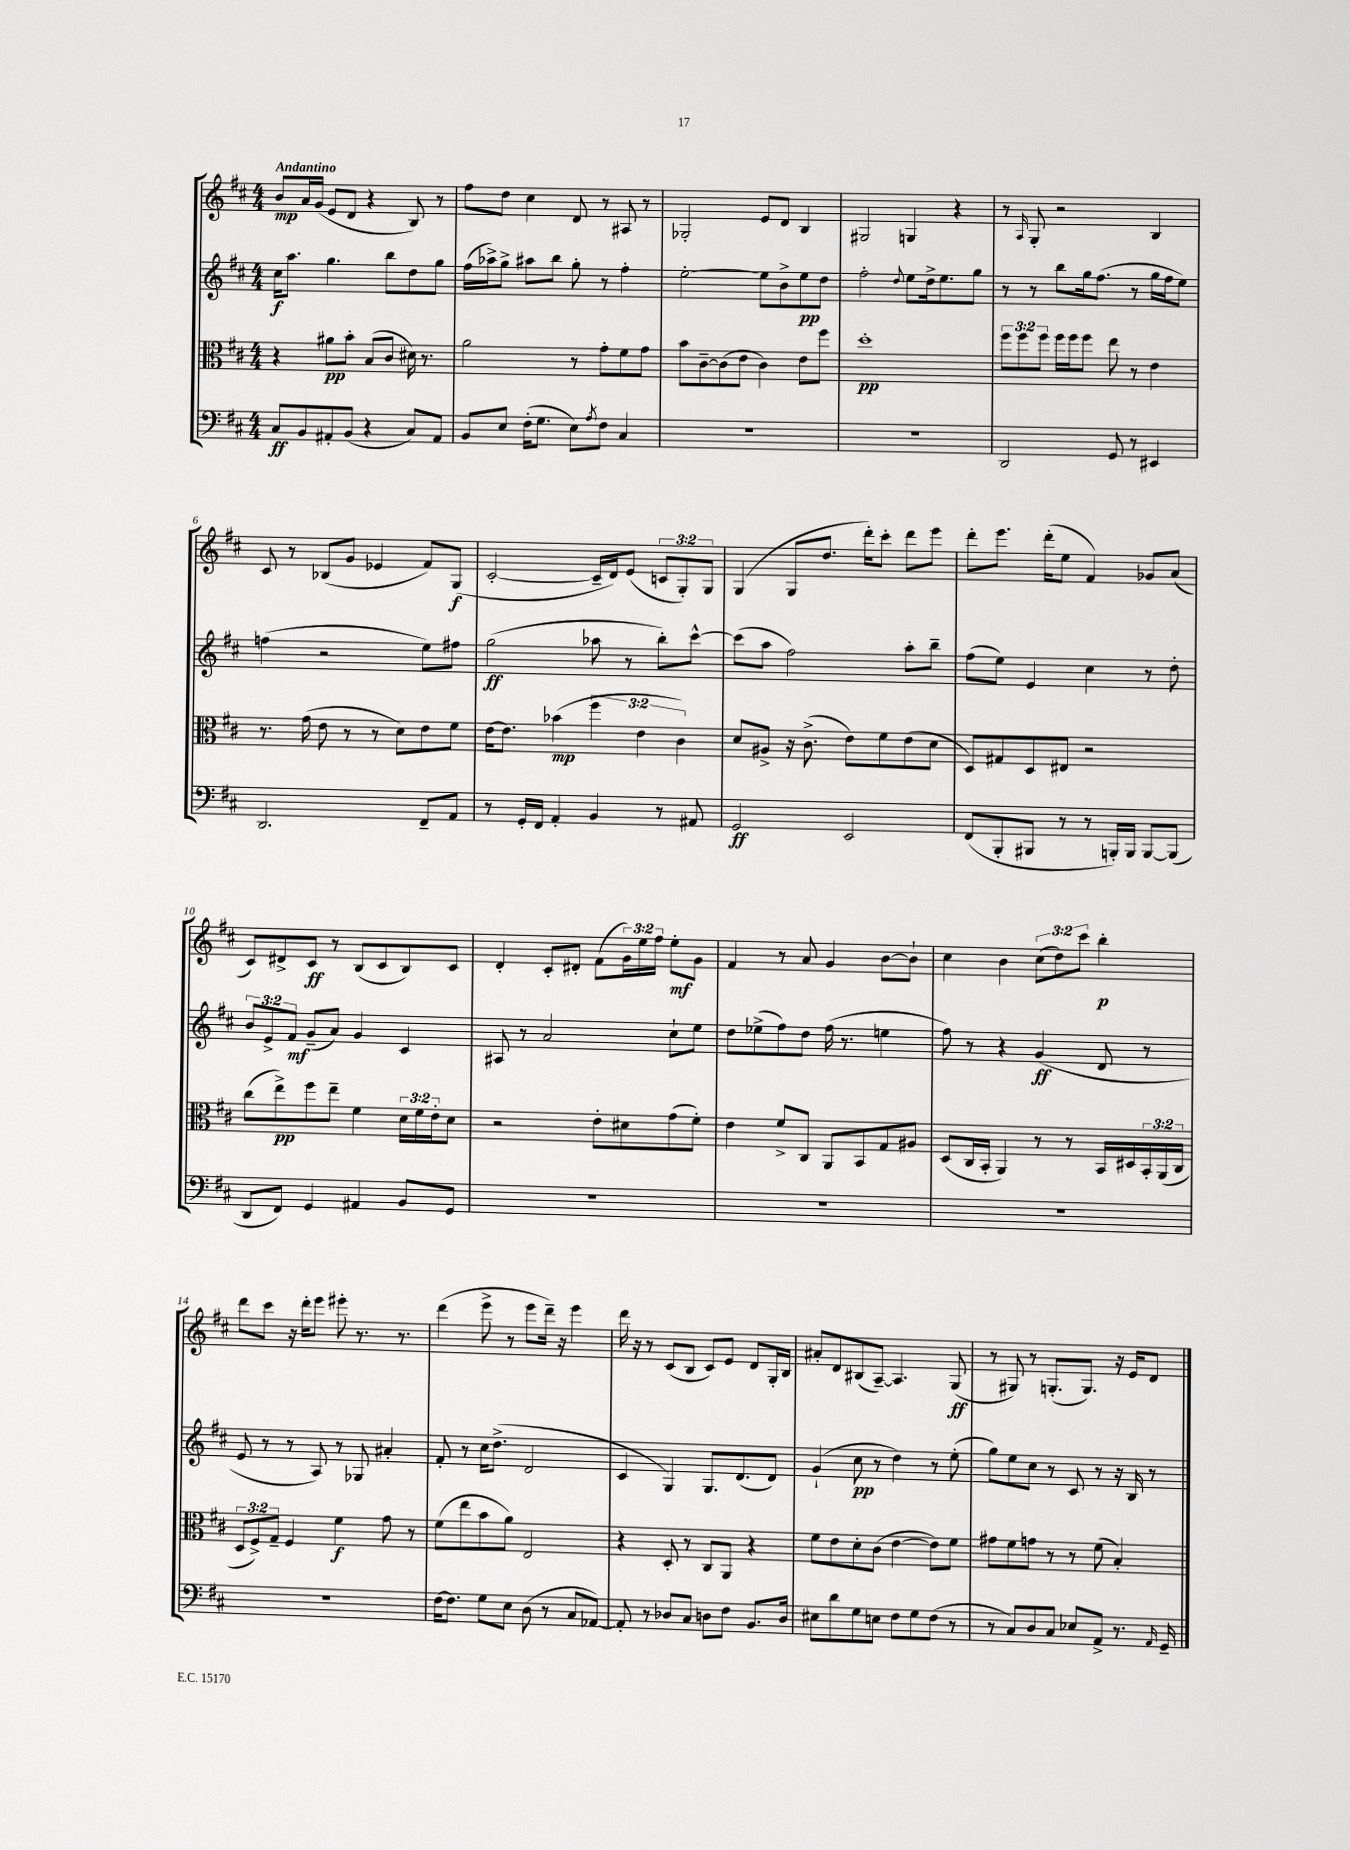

**kern	**kern	**kern	**kern
*staff4	*staff3	*staff2	*staff1
*clefF4	*clefC3	*clefG2	*clefG2
*k[f#c#]	*k[f#c#]	*k[f#c#]	*k[f#c#]
*M4/4	*M4/4	*M4/4	*M4/4
8C#/L	4r	16cc#\LK	8b/L
.	.	8.aa\J	.
8BB/	.	.	16a/L
.	.	.	(16g/JJ
8AA#'/	8a#\L	4.gg\	8e/L
(8BB/J	8b'\J	.	8d/J
4r	(8B/L	.	4r
.	8c#/J	8bb\L	.
8C#/L)	16d#\)	8dd\	8B/)
.	8.r	.	.
8AA#/J	.	8gg\J	8r
=	=	=	=
8BB/L	2a\	(16ff#\LL	8ff#\L
.	.	16aa-^\J)	.
8E/J	.	8gg^\J	8dd\J
(16F#'\LK	.	8aa#\L	4cc#\
8.G\J	.	.	.
.	.	8bb\J	.
8E\L)	8r	8gg'\	8d/
8qA/	.	.	.
8F#\J	8g'\L	8r	8r
4C#/	8f#\	4ff#'\	8A#/
.	8g\J	.	8r
=	=	=	=
1r	8b\L	[2ee'\	2G-'/
.	[8c#~\	.	.
.	(8c#\]	.	.
.	8e\J	.	.
.	4c#\)	8ee\]L	8e/L
.	.	8b^\	8d/J
.	8e\L	8ee\	4B/
.	8ff#\J	8dd\J	.
=	=	=	=
1r	1dd'	2ff#'\	2G#/
.	.	8qqdd/	.
.	.	8ee\L	4G/
.	.	16dd^\k	.
.	.	8.ee\	.
.	.	.	4r
.	.	8gg\J	.
=	=	=	=
2DD/	12ff#\L	8r	8r
.	12ff#\	.	.
.	.	.	16qqA/
.	.	8r	8G'/
.	12ff#\J	.	.
.	16ff#\LL	8bb\L	2r
.	16ff#\J	.	.
.	8ff#\J	16gg\k	.
.	.	(8.ff#\J	.
8GG/	8ee\	.	.
8r	8r	8r	.
4EE#/	4e\	16gg\LL	4B/
.	.	16ff#\J	.
.	.	8ee\J)	.
=	=	=	=
2.DD/	8.r	(4ff\	8c#/
.	.	.	8r
.	(16g\	.	.
.	8e\	2r	(8B-/L
.	8r	.	8g/J
.	8r	.	4e-/
.	8d\L)	.	.
8FF#~/L	8e\	8ee\L)	8f#/L)
8AA/J	8f#\J	8ff#\J	(8G/J
=	=	=	=
8r	[16e\LK	(2gg\	[2c#'/
.	8.e\]J	.	.
16GG'/LL	.	.	.
16FF#/JJ	.	.	.
4AA'/	(4b-\	.	.
4BB/	6ff#\	8aa-\	16c#~/]LL
.	.	.	16d/J)
.	.	8r	(8e/J
.	6e\	.	.
8r	.	8bb'\L)	12c/L
.	6c#\)	.	12G'/)
8AA#/	.	[8ccc#^^\J	.
.	.	.	12G/J
=	=	=	=
2GG/	8d/L	(8ccc#\]L	(4G/
.	8A#^/J	8aa\J	.
.	16r	2ff#\)	8G/L
.	(8.c#^\	.	.
.	.	.	8.dd/J
2EE/	8e\L)	.	.
.	.	.	16ddd'\LK)
.	8f#\	.	8ccc#'\J
.	(8e\	8aa'\L	8ddd\L
.	8d\J	8bb~\J	8eee\J
=	=	=	=
(8FF#/L	8D/L)	(8ff#\L	8ddd'\L
8BBB'/	8G#/	8ee\J)	8.eee\J
8BBB#/J	8D/	4e/	.
.	.	.	(16ddd'\LK
8r	8E#/J	.	8ee\J
8r	2r	4cc#\	4f#/)
16BBB'/LL)	.	.	.
16BBB/JJ	.	.	.
[8BBB/L	.	8r	8g-/L
(8BBB/]J	.	8dd'\	(8a/J
=	=	=	=
8DD/L	(8cc#\L	12b/L	8c#/L)
.	.	12e^/	.
8FF#/J)	8ee^\)	.	8d#^/
.	.	12f#/J	.
4GG/	8ff#\	(8g~/L	8c#/J
.	8ee~\J	8a/J)	8r
4AA#/	4f#\	4g/	(8B/L
.	.	.	8c#/
8BB/L	24d\LL	4c#/	8B/)
.	24f#\	.	.
.	24e'\J	.	.
8GG/J	8d\J	.	8c#/J
=	=	=	=
1r	2r	8A#/	4d'/
.	.	8r	.
.	.	2a/	8c#'/L
.	.	.	8d#'/J
.	8e'\L	.	(8f#\L
.	8d#\	.	24g\L)
.	.	.	24ee\
.	.	.	24ff#\JJ
.	(8g\	8cc#`\L	8ee'\L
.	8f#'\J)	8ee\J	8g\J
=	=	=	=
1r	4e\	8dd\L	4f#/
.	.	(8ee-^\	.
.	8f#^/L	8ff#\)	8r
.	8C#/J	8dd\J	8a/
.	8AA/L	(16ff#\	4g/
.	.	8.r	.
.	8BB/	.	.
.	8G/	4ee\	[8b\L
.	8A#/J	.	8b`\]J
=	=	=	=
1r	(8D/L	8ff#\)	4cc#\
.	16C#/L	8r	.
.	16BB'/JJ	.	.
.	4AA/)	4r	4b\
.	8r	(4g/	(12cc#\L
.	.	.	12dd\)
.	8r	.	.
.	.	.	12ccc#\J
.	16BB/LL	8d/	4bb'\
.	16D#/	.	.
.	24BB'/	8r	.
.	(24AA/	.	.
.	24C#/JJ	.	.
=	=	=	=
1r	12D/L	8e/	8ddd\L
.	12F#^/)	.	.
.	.	8r	8ccc#\J
.	12G~/J	.	.
.	4F#/	8r	16r
.	.	.	16ddd'\LK
.	.	8A/)	8eee\J
.	4f#\	8r	8eee#'\
.	.	8G-/	8.r
.	8g\	4a#'/	.
.	.	.	8.r
.	8r	.	.
=	=	=	=
[16F#\LK	(8f#\L	8f#'/	(4ddd\
8.F#\]J	.	.	.
.	8ee\	8r	.
8G\L	8b\	16cc#\LK	8eee^\
.	.	(8.dd^\J	.
8E\J	8a\J)	.	8r
(8D\	2E/	2d/	8eee\L
8r	.	.	16ddd~\Jk)
.	.	.	16r
8C#/L	.	.	4eee\
[8AA-/J)	.	.	.
=	=	=	=
8AA-'/]	4r	4c#/	16ddd\
.	.	.	16r
8r	.	.	8r
8D-/L	8D'/	4G/)	(8c#/L
8C#/J	8r	.	8B/J
8D\L	8C#/L	8.G/L	8c#/L)
8F#\J	8AA/J	.	8e/J
.	.	(8.d/	.
8.BB/L	4r	.	8d/L
.	.	8d/J)	16G'/L
16D/Jk	.	.	16B/JJ
=	=	=	=
8E#\L	8f#\L	(4g`/	8a#'/L
8d\	8e\	.	8d/
8G\	8d'\	8cc#\	(8B#/
8E\J	(8c#\J	8r	[8A~/J)
8F#\L	[4e\	4dd\)	4.A/]
8G\	.	.	.
(8F#\J	8e\]L)	8r	.
8r	8f#\J	(8ee'\	(8G/
=	=	=	=
8r	8g#\L	8gg\L)	8r
8C#/L)	8f#\	8ee\	8G#/)
8D/	8g\J	8cc#\J	8r
8C#/J	8r	8r	(8.G'/L
8E-/L	8r	8c#/	.
.	.	.	8.G/J)
8AA^/J	(8f#\	8r	.
8.r	4B'/)	16r	16r
.	.	16B/	16e/LK
.	.	8r	8d/J
16qqAA/	.	.	.
16GG~/	.	.	.
==	==	==	==
*-	*-	*-	*-
